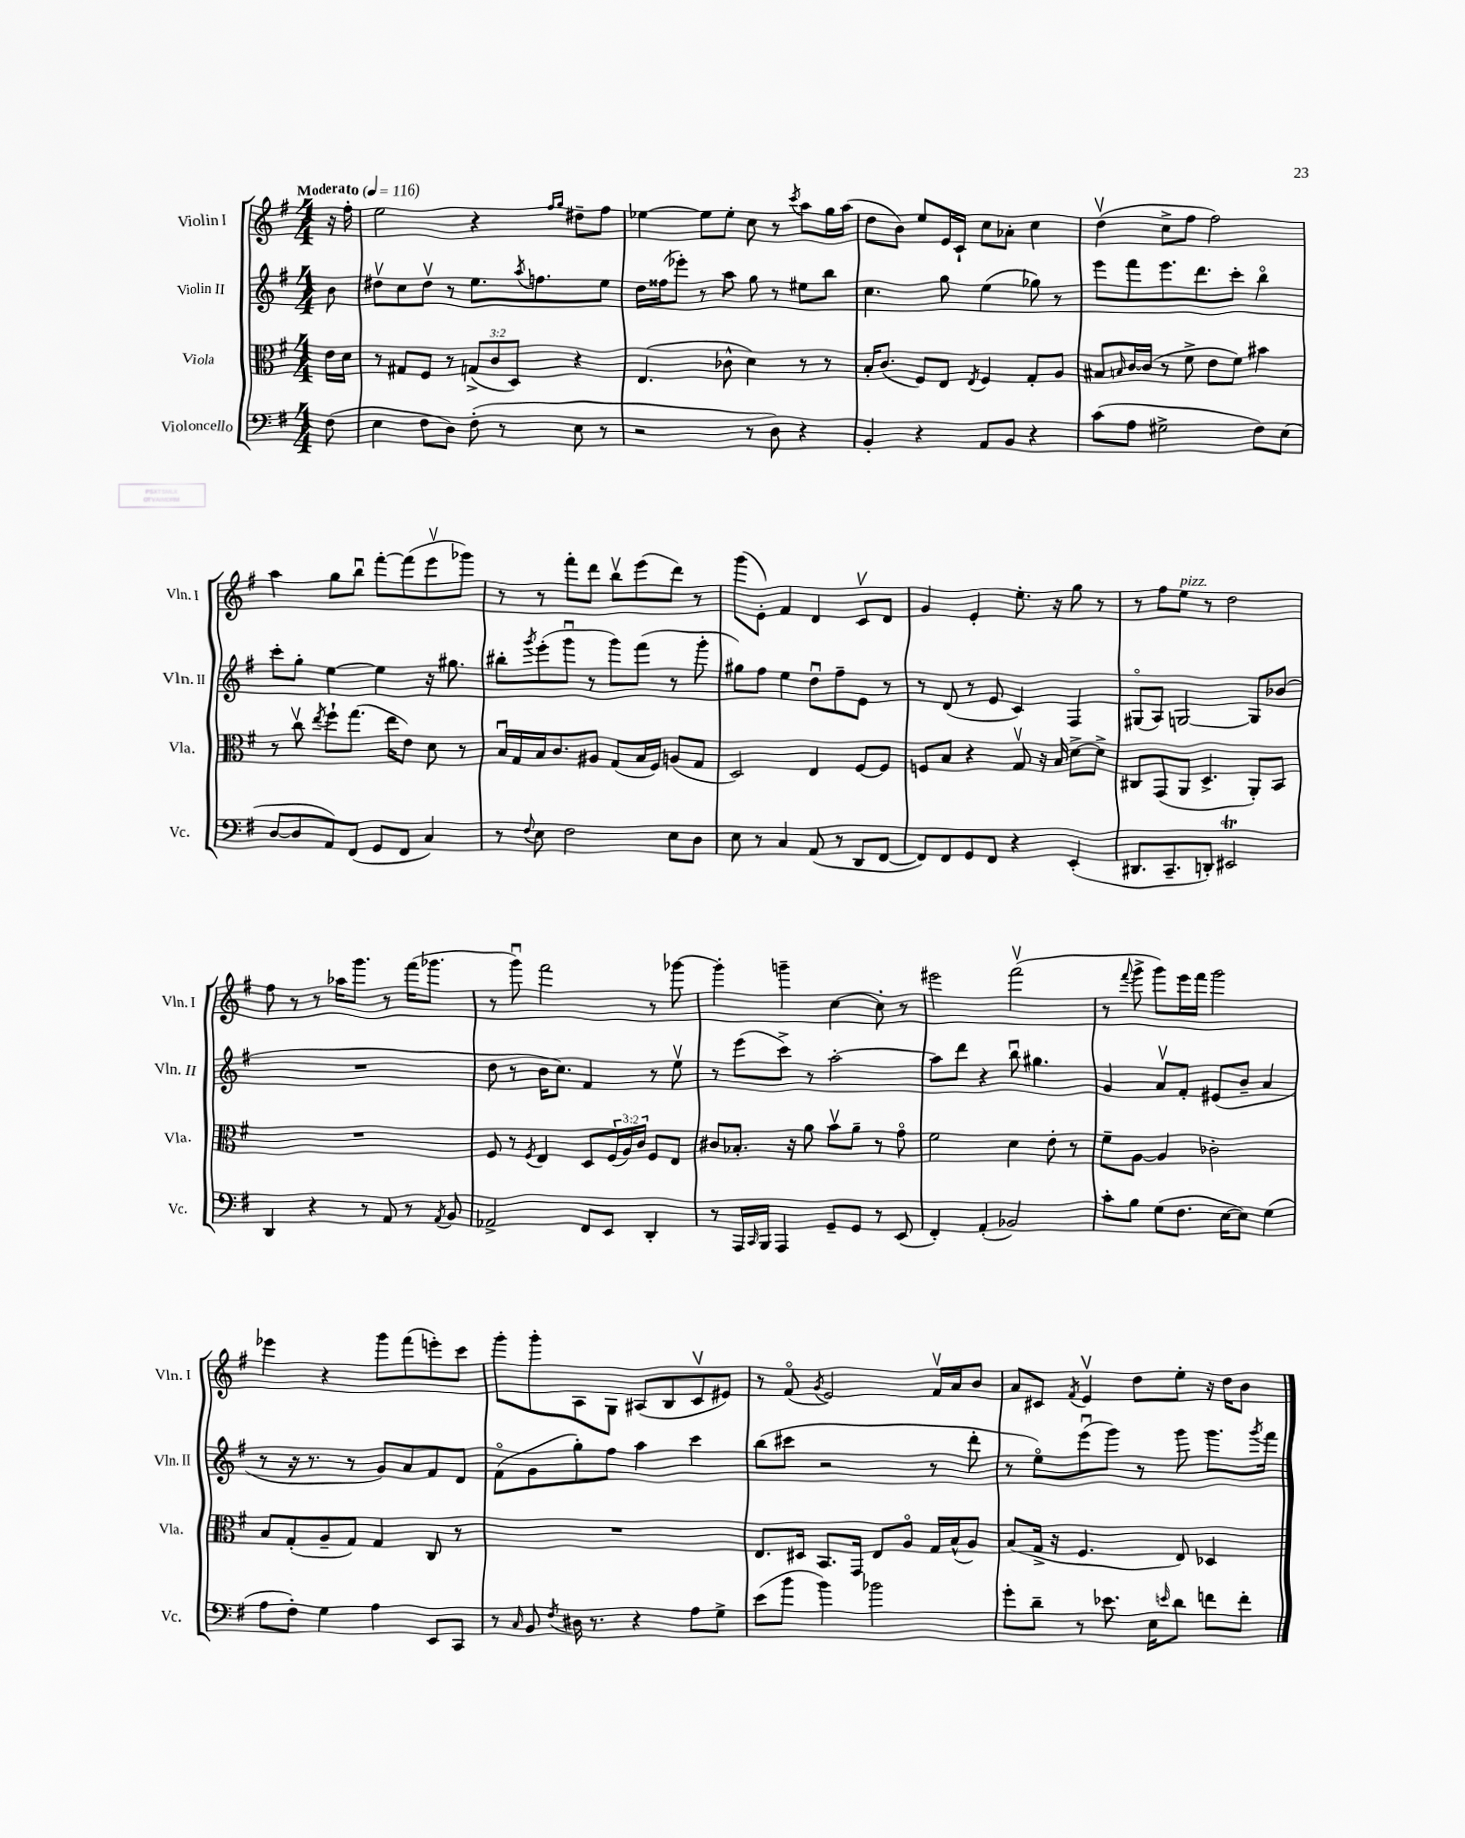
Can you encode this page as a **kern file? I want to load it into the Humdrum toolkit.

**kern	**kern	**kern	**kern
*staff4	*staff3	*staff2	*staff1
*clefF4	*clefC3	*clefG2	*clefG2
*k[f#]	*k[f#]	*k[f#]	*k[f#]
*M4/4	*M4/4	*M4/4	*M4/4
*MM116	*MM116	*MM116	*MM116
(8F#	16e	8b	16r
.	16d	.	16ff#'
=	=	=	=
4E	8r	8dd#v	2ee
.	8G#	8cc	.
8F#	8F#	8dd#v	.
8D)	8r	8r	.
(8F#'	(12G^	8.ee	4r
.	12c	.	.
8r	.	.	.
.	12D)	.	.
.	.	8qaa	.
.	.	8.ff	.
.	.	.	16qqff#
.	.	.	16qqgg
8E	4r	.	8dd#~
8r	.	8ee	8ff#
=	=	=	=
2r	(4.E	16dd	[4ee-
.	.	(16ff##	.
.	.	8eee-')	.
.	.	8r	8ee-]
.	8c-^^	8aa	8ee-'
8r	4d)	8gg	8cc
8D)	.	8r	8r
.	.	.	8qccc
4r	8r	8ee#	8aa
.	8r	8bb	16gg
.	.	.	(16aa
=	=	=	=
4BB'	16B'	4.cc	8dd
.	(8.c	.	.
.	.	.	8b)
4r	8F#)	.	8ee
.	8E	8gg	16e
.	.	.	16c`
.	8qE	.	.
8AA	4F#	(4ee	8cc
8BB	.	.	8a-'
4r	8G'	8gg-)	4cc
.	8A	8r	.
=	=	=	=
(8c	8B#	8eee	(4ddv
.	16qqB	.	.
8A	[16c	8fff#	.
.	(16c]	.	.
2G#^	8r	8.eee	8cc^
.	8f#^	.	8ff#
.	.	8.ddd	.
.	8e	.	2ff#)
.	8f#)	8ccc'	.
8F#)	4b#	4bbo	.
(8E	.	.	.
=	=	=	=
[8D	8r	8ccc'	4aa
8D]	8ccv	8gg'	.
.	8qee	.	.
8AA)	8ff#`	[4ee	8gg
(8FF#	(8.gg	.	8bbu
8GG	.	4ee]	[8fff#'
.	16ee	.	.
8FF#	8e)	.	(8fff#]
4C)	8d	16r	8eeev
.	.	8.gg#	.
.	8r	.	8ggg-)
=	=	=	=
8r	16Bu	8bb#'	8r
.	16G	.	.
8qqF#	.	8qggg	.
8E	16B	(8eee'	8r
.	8.c	.	.
2F#	.	8gggu	8fff#'
.	8A#	8r	8ddd
.	(8G	8ggg)	8bbv
.	16B	(8fff#	(8eee
.	16F#)	.	.
8E	(8A	8r	8ddd)
8D	8G	8ggg'	8r
=	=	=	=
8E	2D)	8gg#)	(8ggg
8r	.	8ff#	8e')
4C	.	4ee	4f#
(8AA	4E	8ddu	4d
8r	.	8ff#~	.
8DD	[8F#	8e	8cv
[8FF#	8F#]	8r	8d
=	=	=	=
8FF#])	8F	8r	4g
8FF#	8B	(8d	.
8GG	4r	8r	4e'
8FF#	.	8e	.
4r	8Gv	4c)	8.ee'
.	16r	.	.
.	16B	.	16r
(4EE'	[8d^	4F#	8gg
.	8d^]	.	8r
=	=	=	=
8.DD#	8C#	(8G#o	8r
.	(8GG	8A)	8ff#
8.CC~	.	.	.
.	8AA	[2G	8ee
8DD')	4.D^	.	8r
2EE#	.	.	2dd
.	8AA')	8G]	.
.	8BB	(8b-	.
=	=	=	=
4DD	1r	1r	8ff#
.	.	.	8r
4r	.	.	8r
.	.	.	16aa-
.	.	.	8.ggg
8r	.	.	.
8AA	.	.	8r
8r	.	.	(16fff#
.	.	.	8.ggg-
8qAA	.	.	.
8BB	.	.	.
=	=	=	=
2AA-^	8F#	8dd	8r
.	8r	8r	8gggu)
.	8qF#	.	.
.	4E	16b	2fff#
.	.	8.cc)	.
8FF#	8D	4f#	.
8EE	(24F#	.	.
.	24A)	.	.
.	24c	.	.
4DD'	8F#	8r	8r
.	8E	8eev	[8ggg-
=	=	=	=
8r	8c#	8r	4ggg-']
16AAA	8.B-'	(8eee	.
16qqCC	.	.	.
16BBB	.	.	.
4AAA	.	8ccc^)	4ggg~
.	16r	.	.
.	8a	8r	.
8GG~	8bv	[2aa'	[4cc
8GG	8a~	.	.
8r	8r	.	8cc']
(8EE	8go	.	8r
=	=	=	=
4FF#')	2f#	8aa]	2eee#
.	.	8ddd	.
(4AA'	.	4r	.
2BB-)	4d	8bbu	(2fff#v
.	.	4.gg#	.
.	8e'	.	.
.	8r	.	.
=	=	=	=
8c'	8f#~	4g	8r
.	.	.	8qqfff#
8B	[8A	.	8ggg^
(8G	4A]	8av	8ggg)
8.F#	.	8f#'	16eee
.	.	.	16fff#
.	2c-'	(8e#	2ggg
[16E	.	.	.
8E])	.	8b~	.
(4G	.	4a	.
=	=	=	=
8A	8B	8r	4eee-
8F#')	(8G'	16r	.
.	.	8.r	.
4G	8A~	.	4r
.	8G)	8r	.
4A	4G	8g)	8ggg
.	.	8a	(8fff#
8EE	8C	8f#	8eee')
8CC	8r	8d	8ccc
=	=	=	=
8r	1r	(8f#o	8ggg'
16qqC	.	.	.
8BB	.	8g	8ggg'
8qF#	.	.	.
16D#	.	8gg')	8A
8.r	.	.	.
.	.	8ff#	8G
4r	.	4aa	(8A#
.	.	.	8B
8A	.	4ccc	8cv
8G^	.	.	8e#)
=	=	=	=
(8e	8.E	(8bb	8r
8b	.	8ccc#	(8f#o
.	16D#	.	.
.	.	.	8qg
4b)	8.BB	2r	2e)
.	16GG	.	.
2b-	8E	.	.
.	8Ao	.	.
.	16G	8r	16f#v
.	(16B^^	.	16a
.	8A)	8ddd'	8b
=	=	=	=
8g'	(8B	8r	8a
8d~	16G^	8eeo)	8c#
.	16r	.	.
.	.	.	8qf#
8r	4.F#	(8eeeu	4ev
8.e-	.	8ggg)	.
.	.	8r	8dd
16E	.	.	.
16qqe	.	.	.
8d	8E)	8ggg	8ee'
8f	4D-	8.ggg	16r
.	.	.	16dd
8f'	.	.	8b
.	.	8qggg	.
.	.	16fff#	.
==	==	==	==
*-	*-	*-	*-
